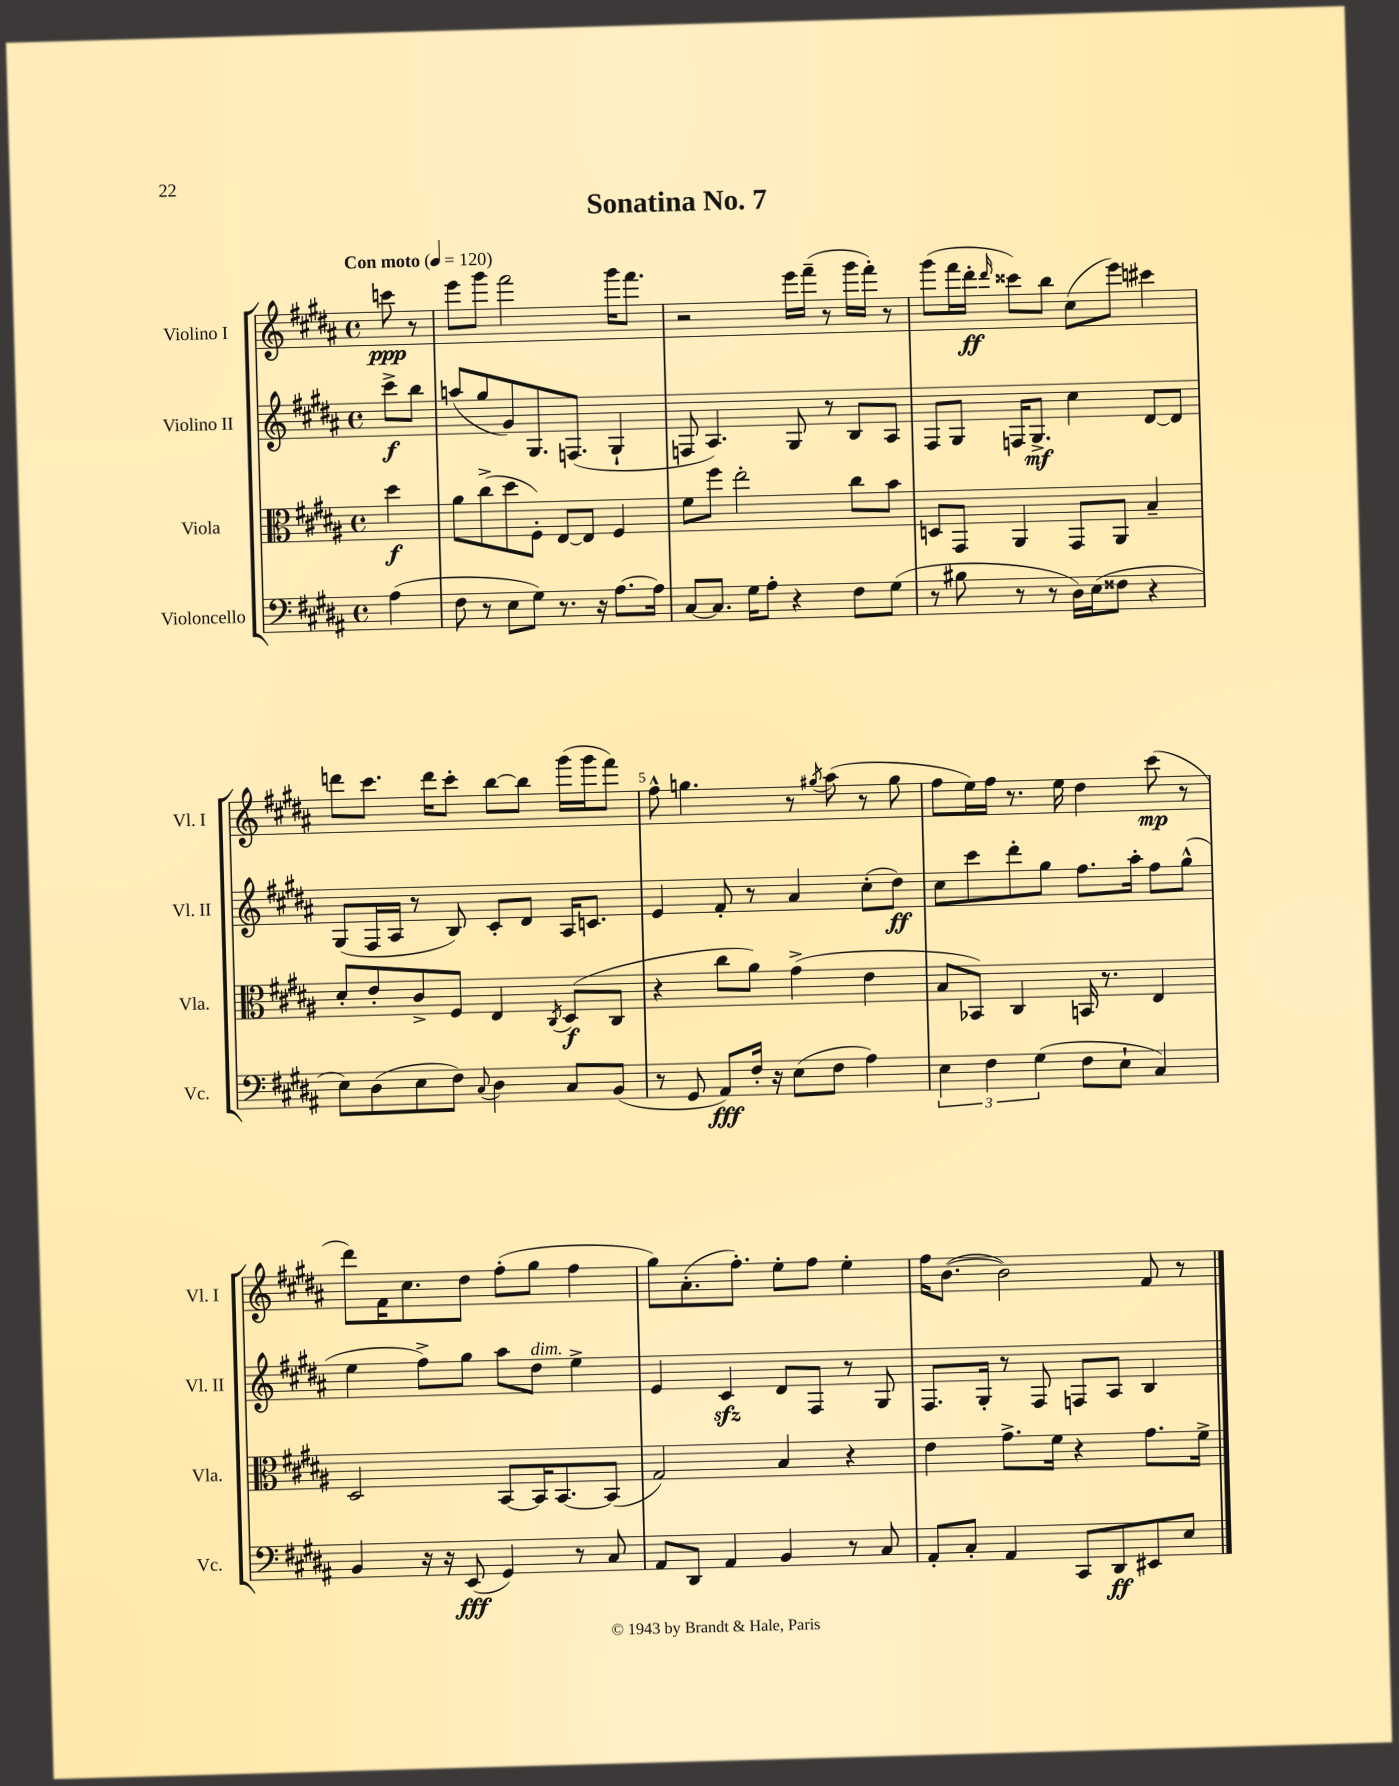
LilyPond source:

\header { title = "Sonatina No. 7" }
<<
\new StaffGroup <<
\new Staff = "s0" \with { instrumentName = "Violino I" shortInstrumentName = "Vl. I" } {
    \clef treble \key b \major \defaultTimeSignature \time 4/4 \partial 4 \tempo "Con moto" 4 = 120
    c'''8\ppp r8 |
    e'''8 gis'''8 fis'''2 gis'''16 fis'''8. |
    r2 e'''16 fis'''16--( r8 gis'''16 fis'''16-.) r8 |
    gis'''8( fis'''16 dis'''16-.\ff \grace { dis'''16 } cisis'''8) b''8 cis''8( e'''8) cis'''4 |
    d'''8 cis'''8. d'''16 cis'''8-. b''8~ b''8 gis'''16( gis'''16 fis'''8) |
    fis''8-^ g''4. r8 \acciaccatura { gis''8 } ais''8( r8 gis''8 |
    fis''8 e''16) fis''16 r8. e''16 dis''4 cis'''8\mp( r8 |
    dis'''8) fis'16 cis''8. dis''8 fis''8-.( gis''8 fis''4 |
    gis''8) ais'8.-.( fis''8.-.) e''8-. fis''8 e''4-. |
    fis''16 b'8.~( b'2) fis'8 r8 \bar "|." |
}
\new Staff = "s1" \with { instrumentName = "Violino II" shortInstrumentName = "Vl. II" } {
    \clef treble \key b \major \defaultTimeSignature \time 4/4 \partial 4
    cis'''8->\f b''8 |
    a''8( gis''8 gis'8) gis8. f8.( gis4-! |
    f8 ais4.) gis8 r8 b8 ais8 |
    fis8 gis8 f16 gis8.->\mf cis''4 dis'8~ dis'8 |
    gis8( fis16 ais16 r8 b8) cis'8-. dis'8 ais16 c'8. |
    e'4 fis'8-. r8 ais'4 cis''8-.( dis''8\ff) |
    cis''8 cis'''8 dis'''8-. gis''8 fis''8. ais''16-. fis''8 gis''8-^( |
    e''4 fis''8->) gis''8 ais''8 dis''8^\markup { \italic "dim." } e''4-> |
    e'4 cis'4\sfz dis'8 fis8 r8 gis8 |
    fis8. gis16-. r8 fis8 f8 ais8 b4 \bar "|." |
}
\new Staff = "s2" \with { instrumentName = "Viola" shortInstrumentName = "Vla." } {
    \clef alto \key b \major \defaultTimeSignature \time 4/4 \partial 4
    dis''4\f |
    ais'8 cis''8->( dis''8 fis8-.) e8~ e8 fis4 |
    fis'8 fis''8 e''2-. cis''8 b'8 |
    d8 gis,8 ais,4 gis,8 ais,8 b4-- |
    dis'8-. e'8-. cis'8-> fis8 e4 \acciaccatura { cis8 } dis8\f( cis8 |
    r4 cis''8 ais'8) gis'4->( e'4 |
    b8 bes,8) cis4 b,16 r8. e4 |
    dis2 b,8~ b,16 b,8.~ b,8( |
    gis2) b4 r4 |
    e'4 gis'8.-> fis'16 r4 gis'8. fis'16-> \bar "|." |
}
\new Staff = "s3" \with { instrumentName = "Violoncello" shortInstrumentName = "Vc." } {
    \clef bass \key b \major \defaultTimeSignature \time 4/4 \partial 4
    ais4( |
    fis8 r8 e8 gis8) r8. r16 ais8.~ ais16 |
    cis8~ cis8. gis16 ais8-. r4 fis8 gis8( |
    r8 bis8 r8 r8 dis16) e16( fisis8 r4 |
    e8) dis8( e8 fis8) \appoggiatura { cis8 } dis4 cis8 b,8( |
    r8 gis,8 ais,8\fff) fis16-. r16 e8( fis8 ais4) |
    \tuplet 3/2 { e4 fis4 gis4( } fis8 e8-! cis4) |
    b,4 r16 r16 e,8\fff( gis,4) r8 cis8 |
    ais,8 dis,8 ais,4 b,4 r8 cis8 |
    ais,8-. cis8-. ais,4 cis,8 dis,8\ff eis,8 e8 \bar "|." |
}
>>
>>
\layout { \context { \Score \override BarNumber.break-visibility = ##(#f #t #t) barNumberVisibility = #(every-nth-bar-number-visible 5) } }
